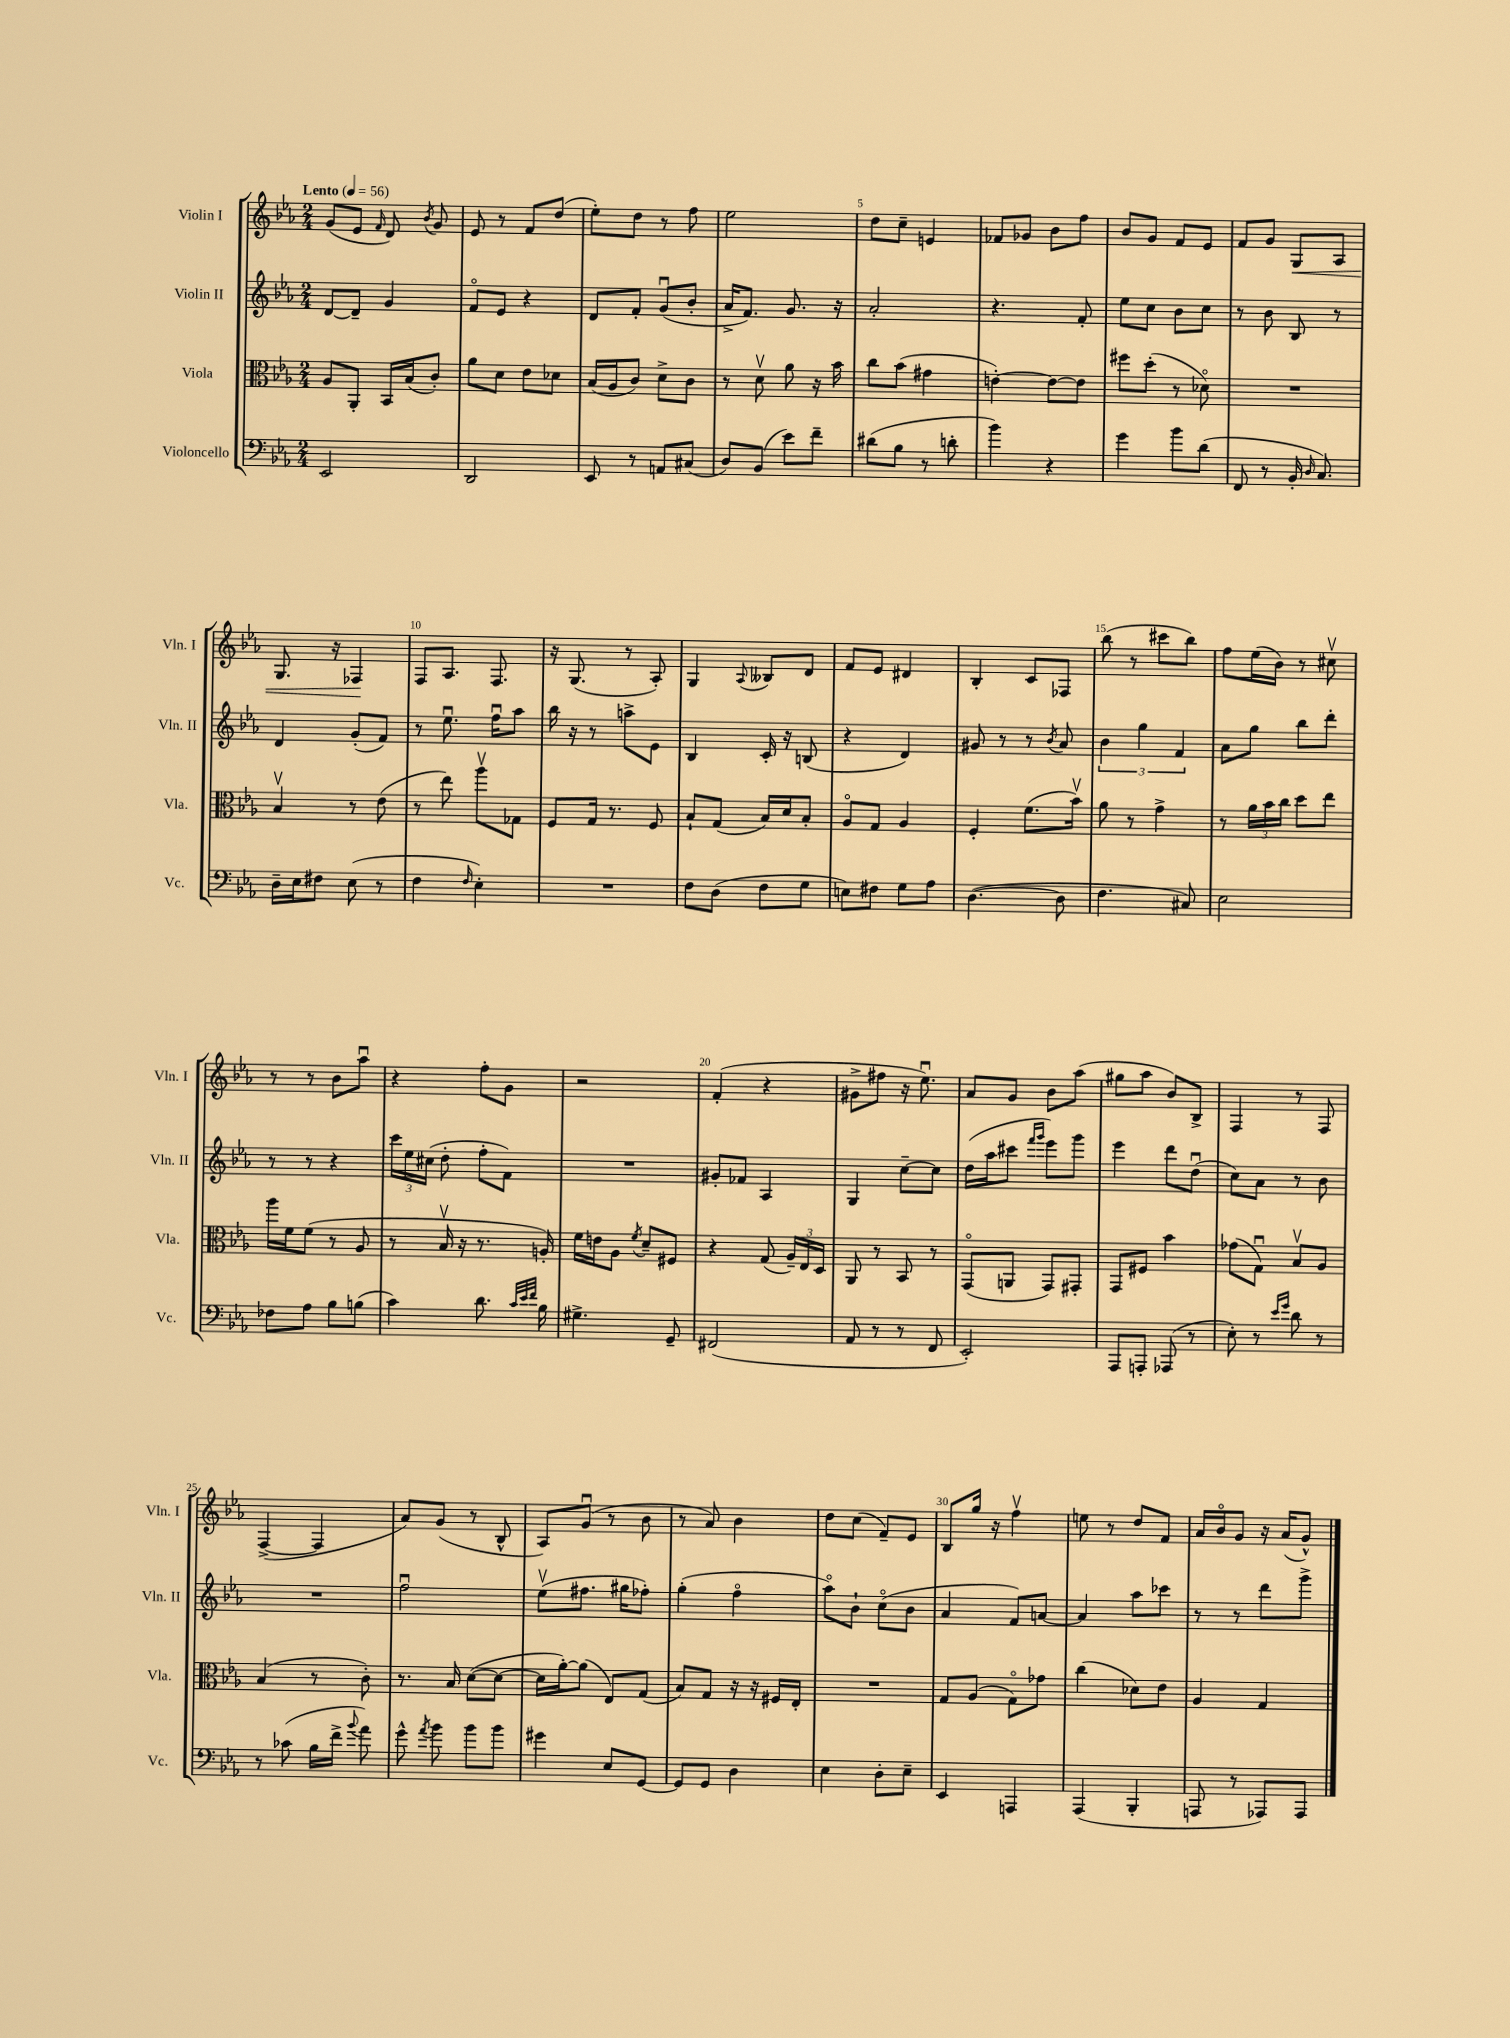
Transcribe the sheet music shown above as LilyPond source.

<<
\new StaffGroup <<
\new Staff = "s0" \with { instrumentName = "Violin I" shortInstrumentName = "Vln. I" } {
    \clef treble \key ees \major \numericTimeSignature \time 2/4 \tempo "Lento" 4 = 56
    \autoBeamOff g'8[( ees'8] \grace { f'16 } d'8) \acciaccatura { bes'8 } g'8 |
    ees'8 r8 f'8[ d''8]( |
    ees''8[-.) d''8] r8 f''8 |
    ees''2 |
    d''8[ c''8]-- e'4 |
    fes'8[ ges'8] bes'8[ f''8] |
    bes'8[ g'8] f'8[ ees'8] |
    f'8[ g'8] g8[\< aes8] |
    g8. r16 fes4\! |
    f8[ aes8.] f8. |
    r16 g8.( r8 aes8-.) |
    g4 \appoggiatura { aes8 } beses8[ d'8] |
    f'8[ ees'8] dis'4 |
    bes4-. c'8[ fes8] |
    bes''8( r8 cis'''8[ bes''8]) |
    f''8[ ees''16( bes'16]) r8 cis''8\upbow |
    r8 r8 bes'8[ aes''8]\downbow |
    r4 f''8[-. g'8] |
    r2 |
    f'4-.( r4 |
    gis'8[-> fis''8] r16 ees''8.\downbow) |
    aes'8[ g'8] bes'8[ aes''8]( |
    gis''8[ aes''8] bes'8[) bes8]-> |
    f4 r8 f8 |
    f4~->( f4 |
    aes'8[) g'8]( r8 bes8-^ |
    aes8[) g'8]\downbow( r8 bes'8 |
    r8 aes'8) bes'4 |
    d''8[ c''8]( f'8[--) ees'8] |
    bes8[ g''16] r16 f''4\upbow |
    e''8 r8 d''8[ f'8] |
    aes'16[ bes'16\flageolet g'8] r16 aes'16[( g'8]-^) \bar "|." |
}
\new Staff = "s1" \with { instrumentName = "Violin II" shortInstrumentName = "Vln. II" } {
    \clef treble \key ees \major \numericTimeSignature \time 2/4
    \autoBeamOff d'8[~ d'8]-- g'4 |
    f'8[\flageolet ees'8] r4 |
    d'8[ f'8]-. g'8[\downbow( bes'8]-. |
    aes'16[-> f'8.]) g'8. r16 |
    aes'2-. |
    r4. f'8-. |
    ees''8[ c''8] bes'8[ c''8] |
    r8 bes'8 bes8 r8 |
    d'4 g'8[-.( f'8]) |
    r8 ees''8.\downbow f''16[\downbow aes''8] |
    bes''16 r16 r8 a''8[-> ees'8] |
    bes4 c'16-. r16 b8( |
    r4 d'4) |
    gis'8 r8 r8 \acciaccatura { bes'8 } aes'8 |
    \tuplet 3/2 { bes'4 g''4 f'4 } |
    aes'8[ g''8] bes''8[ d'''8]-. |
    r8 r8 r4 |
    \tuplet 3/2 { c'''16[ ees''16 cis''16]( } d''8-. f''8[-. f'8]) |
    R2 |
    gis'8[-. fes'8] aes4 |
    g4 c''8[~-- c''8] |
    d''16[( aes''16 cis'''8] \grace { f'''16[ g'''16] } ees'''8[) g'''8] |
    ees'''4 d'''8[ d''8]\downbow( |
    c''8[) aes'8] r8 bes'8 |
    R2 |
    f''2\downbow |
    ees''8[\upbow( fis''8.] gis''16[ fes''8]-.) |
    g''4-.( f''4\flageolet |
    aes''8[\flageolet) bes'8]-! c''8[\flageolet( bes'8] |
    aes'4 f'8[) a'8]~ |
    a'4 aes''8[ ces'''8] |
    r8 r8 d'''8[ g'''8]-> \bar "|." |
}
\new Staff = "s2" \with { instrumentName = "Viola" shortInstrumentName = "Vla." } {
    \clef alto \key ees \major \numericTimeSignature \time 2/4
    \autoBeamOff aes8[ aes,8]-. bes,16[ bes16( c'8]-.) |
    aes'8[ d'8] ees'8[ des'8] |
    bes16[( aes16 c'8]) d'8[-> c'8] |
    r8 d'8\upbow aes'8 r16 bes'16 |
    c''8[ bes'8]( gis'4 |
    e'4~-.) e'8[~ e'8] |
    fis''8[ d''8]-.( r8 des'8\flageolet) |
    R2 |
    bes4\upbow r8 ees'8( |
    r8 ees''8) aes''8[\upbow ges8] |
    f8[ g16] r8. f8 |
    bes8[-! g8]( bes16[) d'16 bes8]-. |
    aes8[\flageolet g8] aes4 |
    f4-. f'8.[( bes'16]\upbow) |
    aes'8 r8 g'4-> |
    r8 \tuplet 3/2 { aes'16[ bes'16 c''16] } d''8[ ees''8] |
    aes''16[ f'16 f'8]( r8 aes8 |
    r8 bes16\upbow r16 r8. a16-.) |
    f'16[ e'16 aes8] \acciaccatura { f'8 } d'8[-- fis8] |
    r4 g8( \tuplet 3/2 { aes16[--) ees16 d16] } |
    aes,8 r8 bes,8 r8 |
    g,8[\flageolet( a,8] g,8[) gis,8]-. |
    g,8[ fis8] bes'4 |
    ges'8[( g8]\downbow) bes8[\upbow aes8] |
    bes4( r8 c'8-.) |
    r8. bes16 d'8[~( d'8]~ |
    d'16[ aes'16~-.) aes'8]( ees8[) g8]( |
    bes8[) g8] r16 r16 fis16[ ees16]-. |
    R2 |
    g8[ aes8]( g8[\flageolet) ges'8] |
    c''4( des'8[) ees'8] |
    aes4 g4 \bar "|." |
}
\new Staff = "s3" \with { instrumentName = "Violoncello" shortInstrumentName = "Vc." } {
    \clef bass \key ees \major \numericTimeSignature \time 2/4
    \autoBeamOff ees,2 |
    d,2 |
    ees,8 r8 a,8[ cis8]( |
    d8[) bes,8]( ees'8[) f'8]-- |
    dis'8[( bes8] r8 d'8-. |
    bes'4) r4 |
    g'4 bes'8[ d'8]( |
    f,8 r8 bes,16-. \grace { d16 } c8.) |
    d16[-- ees16 fis8] ees8( r8 |
    f4 \grace { f16 } ees4-.) |
    R2 |
    f8[ d8]( f8[ g8] |
    e8[) fis8] g8[ aes8] |
    d4.~( d8 |
    f4. cis8) |
    ees2 |
    fes8[ aes8] bes8[ b8]( |
    c'4) d'8. \grace { c'32[ ees'32 f'32] } bes16 |
    gis4.-> g,8-- |
    fis,2( |
    aes,8 r8 r8 f,8 |
    ees,2-.) |
    aes,,8[ a,,8]-. aes,,8( r8 |
    ees8-.) r8 \grace { ees'16[ g'16] } d'8 r8 |
    r8 ces'8( bes16[ f'16]-> \appoggiatura { bes'8 } aes'8) |
    g'8-^ \acciaccatura { aes'8 } bes'8 bes'8[ bes'8] |
    gis'4 ees8[ g,8]~ |
    g,8[ g,8] d4 |
    ees4 d8[-. ees8]-- |
    ees,4 a,,4 |
    aes,,4( bes,,4-. |
    a,,8 r8 aes,,8[) aes,,8] \bar "|." |
}
>>
>>
\layout { \context { \Score \override BarNumber.break-visibility = ##(#f #t #t) barNumberVisibility = #(every-nth-bar-number-visible 5) } }
